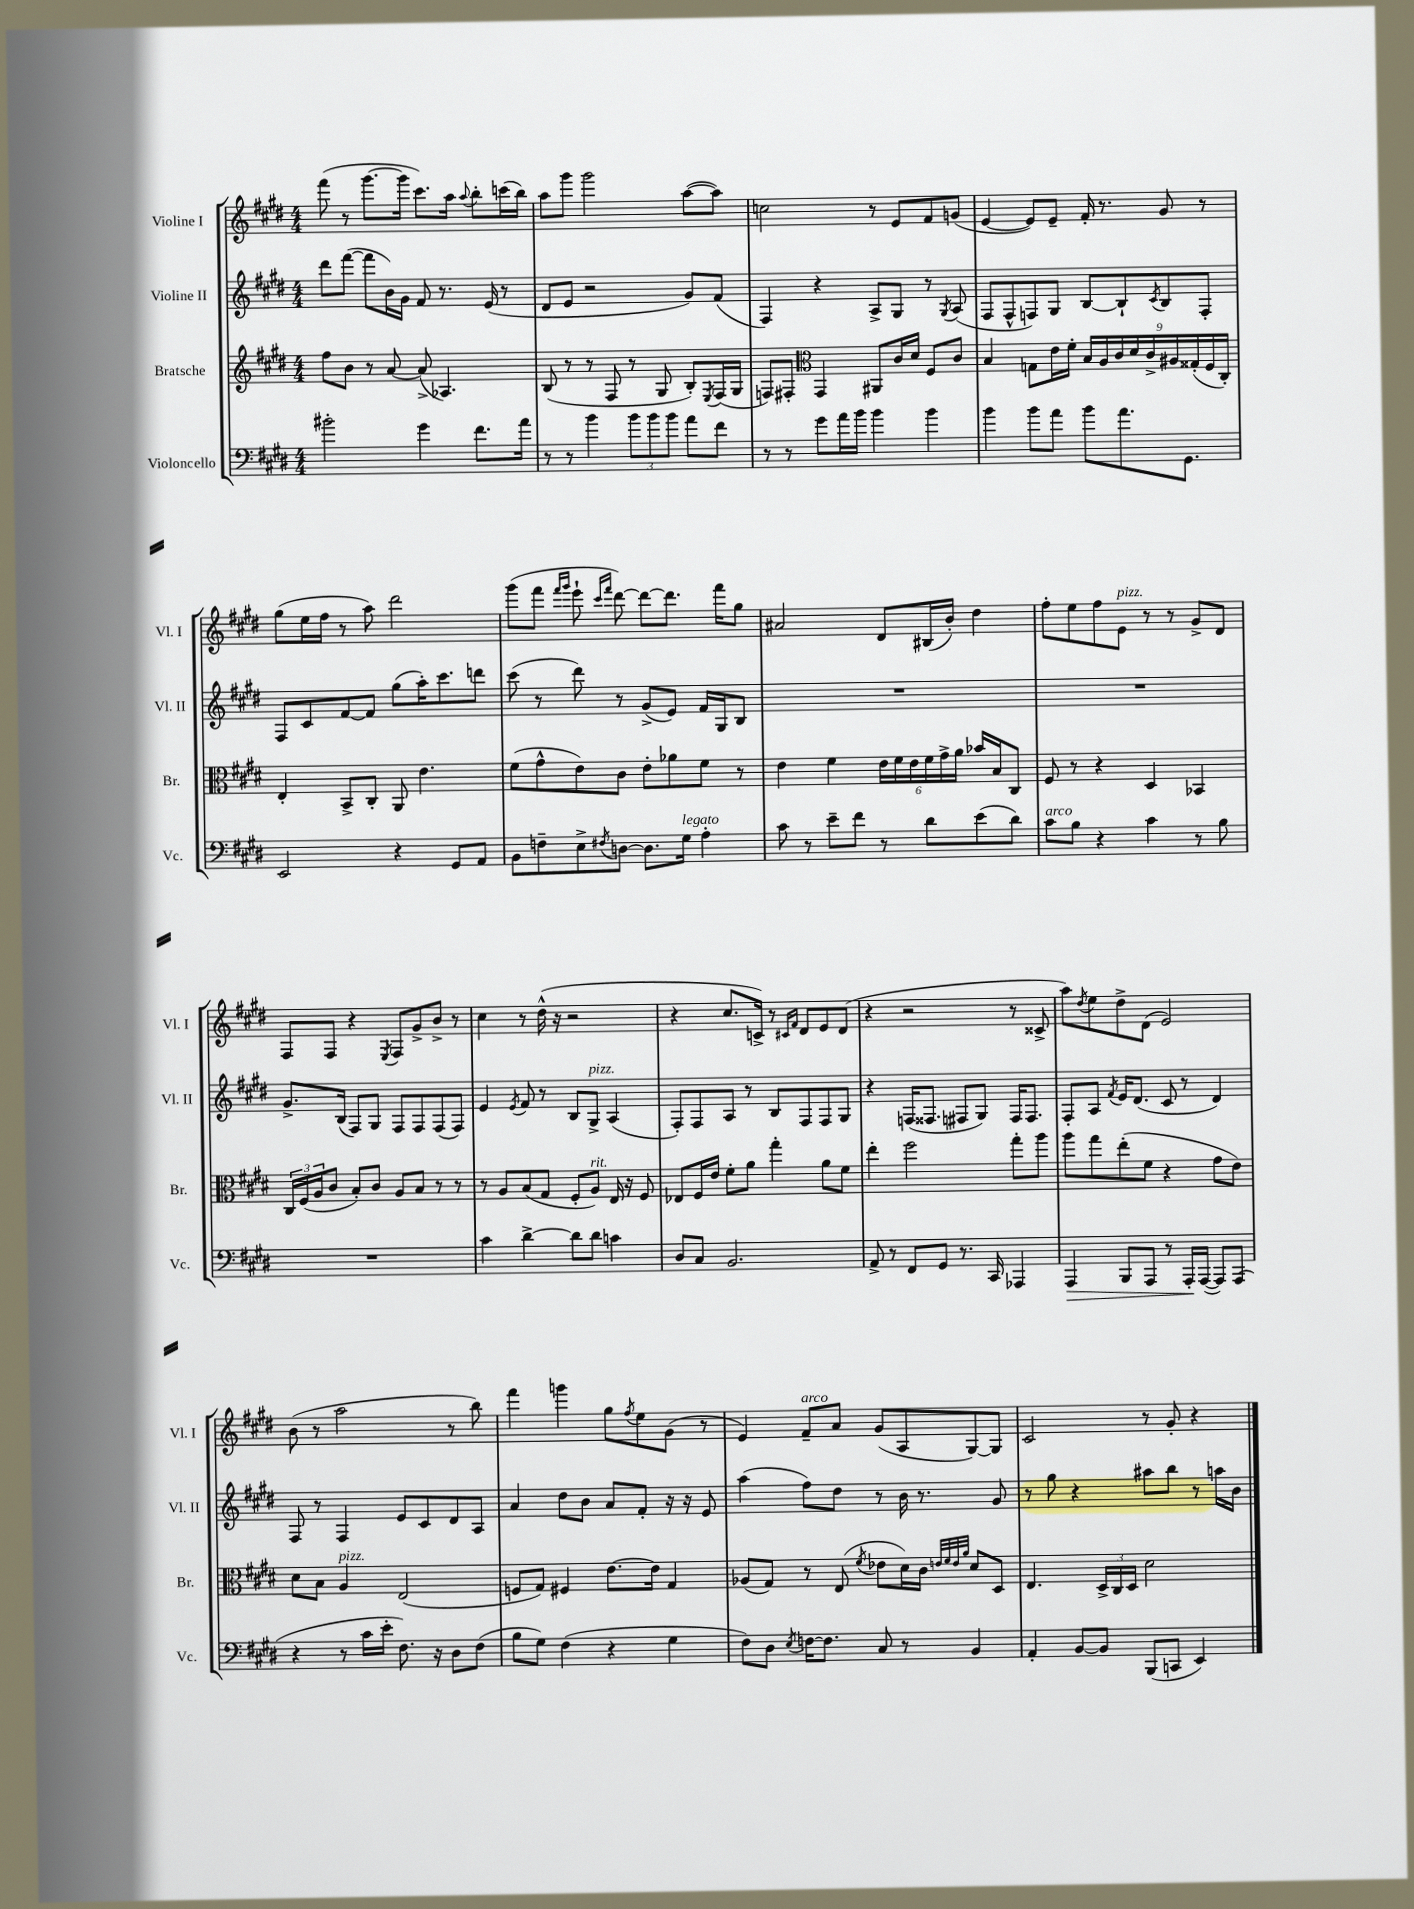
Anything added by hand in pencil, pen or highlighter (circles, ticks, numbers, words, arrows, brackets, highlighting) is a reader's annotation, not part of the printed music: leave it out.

**kern	**kern	**kern	**kern
*staff4	*staff3	*staff2	*staff1
*clefF4	*clefG2	*clefG2	*clefG2
*k[f#c#g#d#]	*k[f#c#g#d#]	*k[f#c#g#d#]	*k[f#c#g#d#]
*M4/4	*M4/4	*M4/4	*M4/4
2b#'	8ff#	8ddd#	(8fff#
.	8b	([8fff#	8r
.	8r	8fff#]	[8.ggg#
.	[8a	16b)	.
.	.	16g#	16ggg#]
4g#	(8a^]	8f#	8.ccc#)
.	4.A-)	8.r	.
.	.	.	16aa
.	.	.	8qqaa
8.f#	.	.	8bb'
.	.	(16e	.
.	.	8r	(16ccc
16a	.	.	16bb)
=	=	=	=
8r	(8B	8d#	8aa
8r	8r	8e	8ggg#
4b	8r	2r	2ggg#
.	8F#	.	.
12b	8r	.	.
12b	.	.	.
.	8G#	.	.
12b	.	.	.
8a	8B')	8g#)	([8aa
.	8qE	.	.
8f#	(16F#	(8f#	8aa])
.	16G#	.	.
=	=	=	=
8r	8F)	4F#)	2cc
8r	8F#'	.	.
*	*clefC3	*	*
8g#	4GG#	4r	.
16a	.	.	.
16b	.	.	.
4b	8AA#	8A^	8r
.	16c#	8G#	8e
.	16d#	.	.
4b	8F#	8r	8f#
.	.	8qG#	.
.	8c#	(8A	(8g
=	=	=	=
4b	4B	8F#	[4e
.	.	8F#^^	.
8b	8G	8F)	8e])
8a	16e	8G#	8e~
.	16f#'	.	.
8b	18B	[8B	16f#'
.	18A	.	.
.	.	.	8.r
.	18c#	.	.
8.a	.	8B`]	.
.	18d#	.	.
.	18c#^	.	.
.	.	8qc#	.
.	.	8B	8g#
.	18A#	.	.
8.GG#	.	.	.
.	(18G##'	.	.
.	.	8F'	8r
.	18F#	.	.
.	18C#')	.	.
=	=	=	=
2EE	4E'	8F#	(8gg#
.	.	8c#	16ee
.	.	.	16ff#
.	8BB^	[8f#	8r
.	8C#'	8f#]	8aa)
4r	8AA	(8gg#	2ddd#
.	4.e	16aa')	.
.	.	8.ccc#	.
8GG#	.	.	.
8AA	.	8ddd	.
=	=	=	=
8BB	(8f#	(8ccc#	(8ggg#
8F~	8g#^^	8r	8fff#
.	.	.	16qqfff#
.	.	.	16qqggg#
8E^	8e)	8ddd#)	8eee`
.	.	.	16qqccc#
8qF#	.	.	16qqfff#
[8D	8c#	8r	[8ddd#)
8.D]	8e'	(8g#^	8ddd#_
.	8a-	8e)	8.ddd#]
16G#	.	.	.
4A'	8f#	16f#	.
.	.	16G#	16fff#
.	8r	8B	8gg#
=	=	=	=
8c#	4e	1r	2a#
8r	.	.	.
8e~	4f#	.	.
8f#	.	.	.
8r	24e	.	8d#
.	24f#	.	.
.	24e	.	.
8d#	24f#	.	(16B#
.	24g#^	.	.
.	.	.	16b')
.	24a	.	.
(8e	16b-	.	4dd#
.	16B	.	.
8d#)	8C#	.	.
=	=	=	=
8c#	8F#	1r	8ff#'
8B	8r	.	8ee
4r	4r	.	8ff#
.	.	.	8e
4c#	4D#	.	8r
.	.	.	8r
8r	4BB-	.	8g#^
8B	.	.	8d#
=	=	=	=
1r	24C#	8.g#^	8F#
.	(24F#	.	.
.	24A	.	.
.	8c#	.	8F#
.	.	(16B	.
.	8B')	8F#)	4r
.	8c#	8G#	.
.	.	.	8qE
.	8A	8F#	8F#
.	8B	8F#	8g#^
.	8r	(8F#	8b^
.	8r	8F#)	8r
=	=	=	=
4c#	8r	4e	4cc#
.	8A	.	.
.	.	8qe	.
[4d#^	(8B	8f#	8r
.	8G#	8r	(16dd#^^
.	.	.	16r
8d#]	8F#'	8B	2r
8d#	8A)	8G#^	.
4c	16E	(4A	.
.	16r	.	.
.	8F#	.	.
=	=	=	=
8D#	8E-	8F#')	4r
8C#	16F#	8F#	.
.	16e	.	.
2.BB	8f#'	8A	8.cc#
.	8a	8r	.
.	.	.	16c^)
.	4gg#'	8B	8r
.	.	.	16qqc#
.	.	.	16qqf#
.	.	8F#	8d#
.	8a	8F#	8e
.	8f#	8G#	(8d#
=	=	=	=
8AA^	4ee'	4r	4r
8r	.	.	.
8FF#	2ff#	(16F	2r
.	.	8.F##	.
8GG#	.	.	.
8.r	.	8F#	.
.	.	8G#)	.
16CC#	.	.	.
4AAA-	8gg#'	16F#	8r
.	.	8.F#	.
.	8aa	.	8c##^
=	=	=	=
4AAA	8aa	8F#'	8aa)
.	.	.	8qdd#
.	8gg#	8A	8ee
.	.	8qf#	.
8BBB	(8ee'	16e	8dd#^
.	.	(8.d#	.
8AAA	8f#	.	(8d#
8r	4r	8c#	2e)
16AAA'	.	8r	.
([16AAA	.	.	.
8AAA])	8g#	4d#)	.
(8AAA	8e)	.	.
=	=	=	=
4r	8d#	8F#	(8b
.	8B	8r	8r
8r	4A	4F#	2aa
16c#	.	.	.
16e'	.	.	.
8.F#)	(2E	8e	.
.	.	8c#	.
16r	.	.	.
8D#	.	8d#	8r
(8F#	.	8A	8bb)
=	=	=	=
8B	8F	4a	4fff#
8G#)	8G#)	.	.
(4F#	4F#	8dd#	4ggg
.	.	8b	.
4r	[8.e	8a	8gg#
.	.	.	8qff#
.	.	8f#'	8ee
.	16e]	.	.
4G#	4G#	16r	(8g#
.	.	16r	.
.	.	8e	8r
=	=	=	=
8F#)	(8A-	(4aa	4e)
8D#	8G#)	.	.
8qE	.	.	.
[16F	8r	8ff#)	8f#~
8.F]	.	.	.
.	(8E	8dd#	8a
.	8qf#	.	.
8C#	8e-	8r	(8g#
8r	16d#)	16b	8A
.	16c#	8.r	.
.	32qqe	.	.
.	32qqf#	.	.
.	32qqe	.	.
.	32qqa	.	.
4BB	8d#	.	[8G#)
.	8D#	8g#	8G#]
=	=	=	=
4AA'	4.E	8r	2c#
.	.	8gg#	.
[8BB	.	4r	.
8BB]	24D#^	.	.
.	24C#	.	.
.	24D#	.	.
(8BBB	2d#	8aa#	8r
8CC	.	8bb	8g#'
4EE)	.	8r	4r
.	.	16aa	.
.	.	16b	.
==	==	==	==
*-	*-	*-	*-
